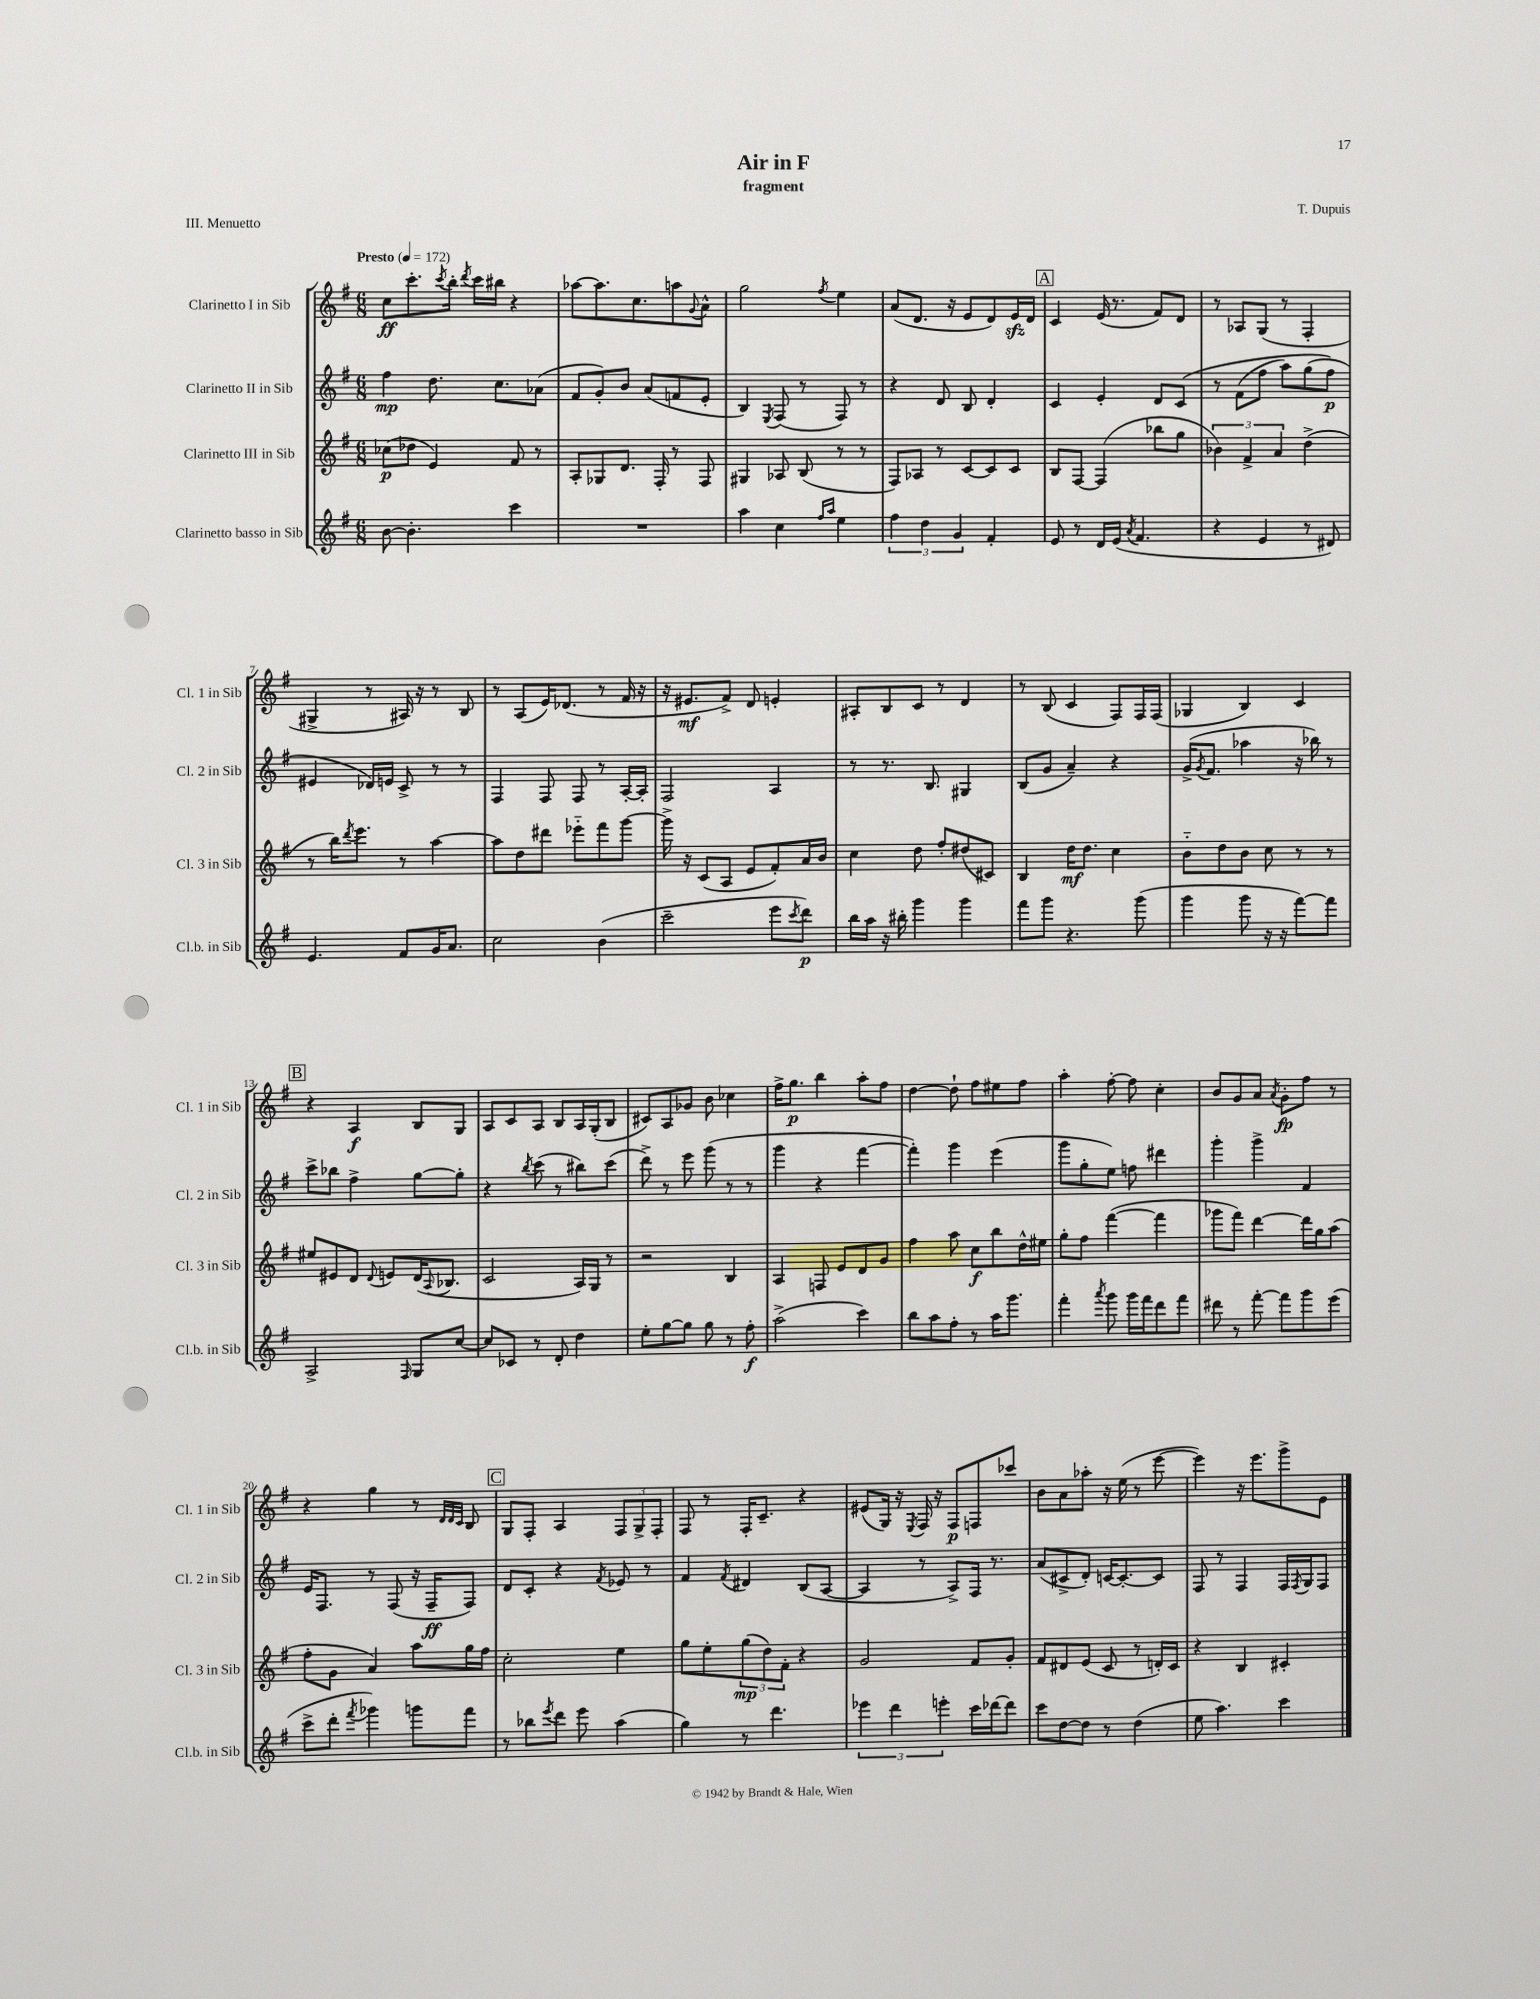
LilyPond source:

\header { title = "Air in F" composer = "T. Dupuis" subtitle = "fragment" piece = "III. Menuetto" }
<<
\new StaffGroup <<
\new Staff = "s0" \with { instrumentName = "Clarinetto I in Sib" shortInstrumentName = "Cl. 1 in Sib" } {
    \clef treble \key g \major \numericTimeSignature \time 6/8 \tempo "Presto" 4 = 172
    c''8\ff c'''8.-. \acciaccatura { c'''8 } b''16-. \acciaccatura { d'''8 } c'''16 bis''16 r4 |
    aes''8~ aes''8. c''8. a''8 \appoggiatura { g'8 } a'8-^ |
    g''2 \acciaccatura { fis''8 } e''4 |
    a'8( d'8. r16 e'8 d'8) e'16\sfz d'16 |
    \mark \markup { \box "A" } c'4 e'16( r8. fis'8) d'8 |
    r8 aes8 g8( r8 fis4-. |
    gis4-> r8 ais16) r16 r8 b8 |
    r8 a8( e'16) des'8.( r8 fis'16 r16 |
    r16 eis'8.\mf fis'8->) d'8 e'4-. |
    ais8-. b8 c'8 r8 d'4 |
    r8 b8( c'4 fis8) fis16 fis16( |
    ges4 b4) c'4 |
    \mark \markup { \box "B" } r4 a4\f b8 g8 |
    a8 c'8 a8 b8 a16 g16-.( b8 |
    cis'8) a8 ges'8 b'8 ces''4 |
    fis''16-> g''8.\p b''4 a''8-. fis''8 |
    d''4~ d''8-! fis''8 eis''8 fis''8 |
    a''4-. fis''8~-. fis''8 c''4-. |
    b'8 g'8 a'8 \acciaccatura { a'8 } g'8-.\fp fis''8 r8 |
    r4 g''4 r8 \grace { d'32 d'32 c'32 } b8 |
    \mark \markup { \box "C" } g8 fis8-. a4 \tuplet 3/2 { fis8 g8-> fis8-. } |
    fis8 r8 fis16-. c'8.-- r4 |
    eis'8( g16) r16 \acciaccatura { e8 } fis16 r16 fis8\p f8 ces'''8 |
    b'8 a'8 aes''8-. r16 e''16( r8 e'''8~ |
    e'''4) r16 e'''8. g'''8-> e'8 \bar "|." |
}
\new Staff = "s1" \with { instrumentName = "Clarinetto II in Sib" shortInstrumentName = "Cl. 2 in Sib" } {
    \clef treble \key g \major \numericTimeSignature \time 6/8
    fis''4\mp d''8. c''8. aes'8( |
    fis'8 g'8-.) b'8 a'8( f'8 e'8-. |
    b4) \acciaccatura { e8 } fis8( r8 fis8) r8 |
    r4 d'8 b8 d'4-. |
    \mark \markup { \box "A" } c'4 e'4-. d'8 c'8\( |
    r8 fis'8( fis''8 a''8) g''8( fis''8\p\) |
    eis'4 des'16) e'16 c'8-> r8 r8 |
    fis4 fis8 fis8 r8 a16~-. a16-. |
    fis2 a4 |
    r8 r8. b8. gis4 |
    b8( g'8 a'4--) r4 |
    g'16->( \acciaccatura { g'8 } fis'8. aes''4 r16 bes''16) r8 |
    \mark \markup { \box "B" } c'''8-> bes''8 fis''4-> g''8~ g''8-. |
    r4 \acciaccatura { b''8 } c'''8( r8 bis''8) c'''8( |
    d'''8->) r8 e'''8 g'''8( r8 r8 |
    g'''4 r4 fis'''4~ |
    fis'''4-.) g'''4 e'''4( |
    g'''8 g''8-. e''8) f''8 dis'''4 |
    g'''4-. g'''4-> fis'4 |
    e'16 fis8. r8 fis8( r16 fis16--\ff fis8) |
    \mark \markup { \box "C" } d'8 c'8-. r4 \acciaccatura { fis'8 } ees'8 r8 |
    fis'4 \acciaccatura { fis'8 } dis'4 b8( a8~ |
    a4 r8 a8->) fis16 r8. |
    a'8( cis'8-> d'8-.) c'16~ c'8.~-. c'8 |
    fis8 r8 fis4 fis16 \acciaccatura { fis8 } g16 fis8 \bar "|." |
}
\new Staff = "s2" \with { instrumentName = "Clarinetto III in Sib" shortInstrumentName = "Cl. 3 in Sib" } {
    \clef treble \key g \major \numericTimeSignature \time 6/8
    ces''8\p( des''8 e'4) fis'8 r8 |
    a8-. ges8 d'8. fis16-. r8 fis8 |
    gis4 aes8 b8( r8 r8 |
    fis8) aes8 r8 c'8~ c'8 c'8 |
    \mark \markup { \box "A" } b8 fis8~ fis4( bes''8 g''8 |
    \tuplet 3/2 { bes'4) fis'4-> a'4 } d''4->( |
    r8 b''16) \acciaccatura { d'''8 } e'''8. r8 a''4~ |
    a''8 d''8 dis'''8 ees'''8-_ fis'''8 g'''8~ |
    g'''16-> r16 c'8( a8 e'8 fis'8-.) a'16 b'16 |
    c''4 d''8 fis''8-. dis''8( cis'8) |
    b4 d''16\mf d''8. c''4 |
    b'8-_ d''8 b'8 c''8 r8 r8 |
    \mark \markup { \box "B" } eis''8 eis'8 d'8 \appoggiatura { d'8 } e'8 d'16( \appoggiatura { a8 } bes8. |
    c'2 a16) g16 r8 |
    r2 b4 |
    a4 f8 e'8 d'8 g'8 |
    fis''4 a''8 c''8\f b''8 d''16-^ eis''16 |
    g''8-. fis''8 fis'''4~( fis'''4 |
    ges'''8 fis'''8) d'''4~ d'''16 g''16 a''8( |
    fis''8-. g'8 a'4) a''8 g''16 fis''16 |
    \mark \markup { \box "C" } c''2-. e''4 |
    g''8 e''8-. \tuplet 3/2 { g''8\mp( d''8) fis'8-. } r4 |
    g'2 fis'8 g'8-. |
    fis'8 dis'8 e'8( c'8 r8 d'16-.) c'16 |
    r4 b4 cis'4-. \bar "|." |
}
\new Staff = "s3" \with { instrumentName = "Clarinetto basso in Sib" shortInstrumentName = "Cl.b. in Sib" } {
    \clef treble \key g \major \numericTimeSignature \time 6/8
    b'8~ b'4.-. c'''4 |
    R2. |
    a''4 c''4 \grace { fis''16 a''16 } e''4 |
    \tuplet 3/2 { fis''4 d''4 g'4 } fis'4-. |
    \mark \markup { \box "A" } e'8 r8 d'16 e'16( \acciaccatura { a'8 } fis'4. |
    r4 e'4 r8 dis'8) |
    e'4. fis'8 g'16 a'8. |
    c''2 b'4( |
    c'''2-- e'''8 \acciaccatura { c'''8 } d'''8\p) |
    b''16 a''16 r16 bis''16-. g'''4 g'''4 |
    fis'''8 g'''8 r4. g'''8( |
    g'''4 g'''8 r16 r16 fis'''8~) fis'''8 |
    \mark \markup { \box "B" } a2-> \grace { fis16 } g8 c''8~ |
    c''8 ces'8 r8 d'8-. d''4 |
    e''8-. g''8~ g''8 g''8 r8 fis''8-.\f |
    a''2->( c'''4) |
    b''8 a''8 fis''8-. r8 a''16 g'''8. |
    fis'''4-. \acciaccatura { a'''8 } g'''8 g'''16 fis'''16 d'''8 fis'''8 |
    dis'''8 r8 fis'''8~-. fis'''8 g'''8 e'''8( |
    c'''8-> d'''8-. \acciaccatura { fis'''8 } ges'''4) g'''8 fis'''8 |
    \mark \markup { \box "C" } r8 bes''8 \acciaccatura { e'''8 } d'''8 e'''8 a''4( |
    g''4) r8 d'''4. |
    \tuplet 3/2 { ees'''4 d'''4 e'''4-. } c'''16 des'''16~ des'''8 |
    c'''8 d''8~ d''8 r8 d''4( |
    e''8 a''4.) c'''4 \bar "|." |
}
>>
>>
